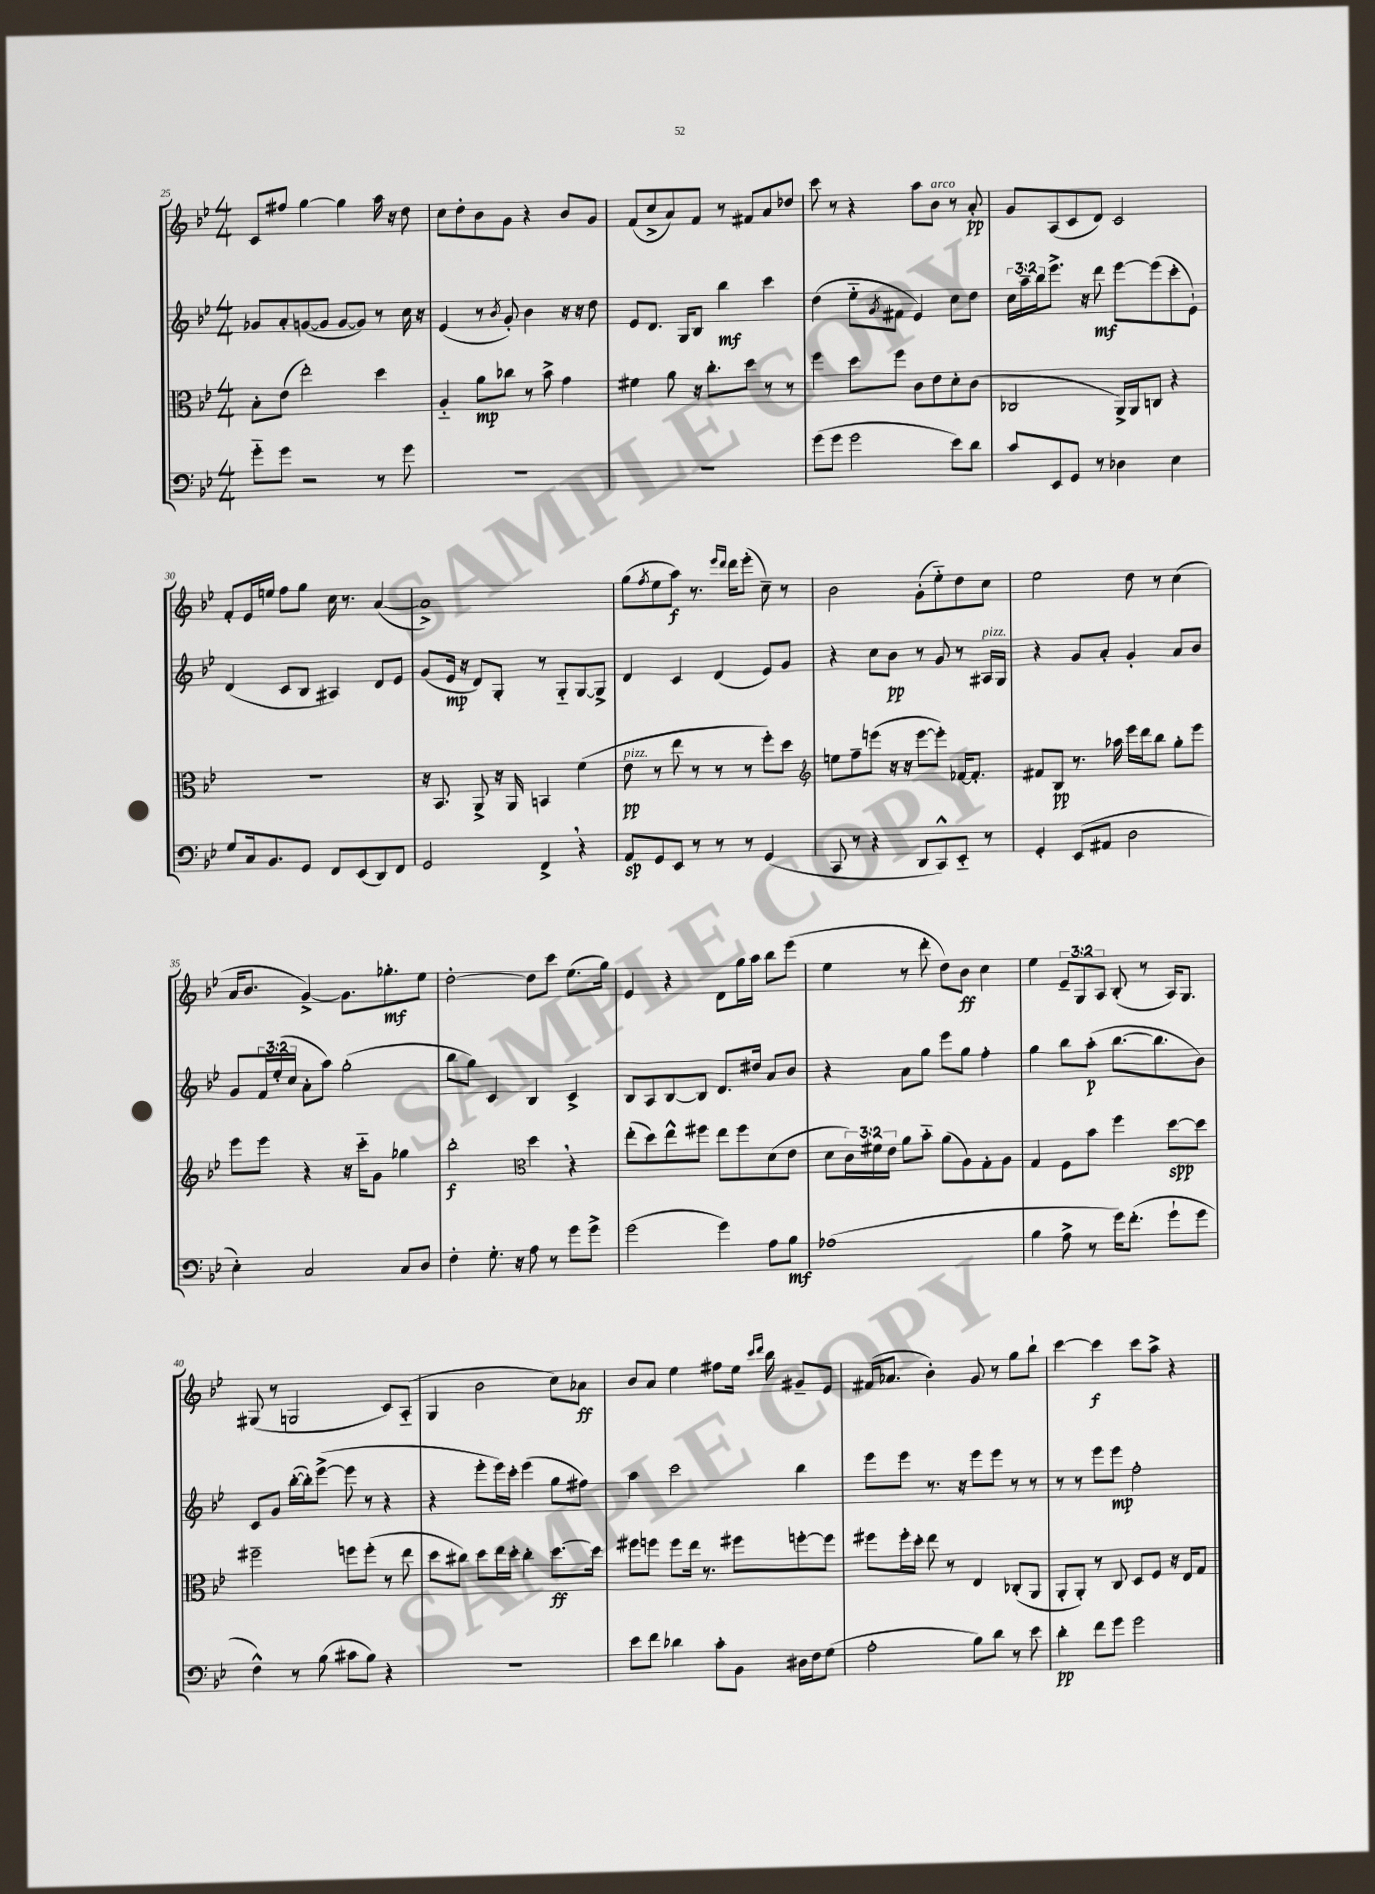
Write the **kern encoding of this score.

**kern	**dynam	**kern	**dynam	**kern	**dynam	**kern	**dynam
*part4	*part4	*part3	*part3	*part2	*part2	*part1	*part1
*staff4	*staff4	*staff3	*staff3	*staff2	*staff2	*staff1	*staff1
*clefF4	*	*clefC3	*	*clefG2	*	*clefG2	*
*k[b-e-]	*	*k[b-e-]	*	*k[b-e-]	*	*k[b-e-]	*
*M4/4	*	*M4/4	*	*M4/4	*	*M4/4	*
=25	=25	=25	=25	=25	=25	=25	=25
8g\L	.	8B-'\L	.	8g-X/L	.	8c/L	.
8g\J	.	(8e-\J	.	8a'/	.	8ff#X/J	.
2r	.	2ee-'\)	.	([8gn/	.	[4gg\	.
.	.	.	.	8g/J]	.	.	.
.	.	.	.	[8g/L	.	4gg\]	.
.	.	.	.	8g/J])	.	.	.
8r	.	4dd\	.	8r	.	16aa\	.
.	.	.	.	.	.	16r	.
8g\	.	.	.	16cc\	.	8dd\	.
.	.	.	.	16r	.	.	.
=26	=26	=26	=26	=26	=26	=26	=26
1r	.	4A/	.	(4e-/	.	8cc\L	.
.	.	.	.	.	.	8dd'\	.
.	.	8a\L	mp	8r	.	8b-\	.
.	.	.	.	8qb-/	.	.	.
.	.	8cc-X\J	.	8g'/)	.	8g\J	.
.	.	8r	.	4b-\	.	4r	.
.	.	8b-^\	.	.	.	.	.
.	.	4g\	.	16r	.	8b-/L	.
.	.	.	.	16r	.	.	.
.	.	.	.	8dd\	.	8g/J	.
=27	=27	=27	=27	=27	=27	=27	=27
1r	.	4f#X\	.	8e-/L	.	(8f/L	.
.	.	.	.	8.d/J	.	8cc^/	.
.	.	8a\	.	.	.	8a/)	.
.	.	.	.	16G/KL	.	.	.
.	.	16r	.	8B-/J	.	8f/J	.
.	.	8.cc'\L	.	.	.	.	.
.	.	.	.	4bb-\	mf	8r	.
.	.	8dd\J	.	.	.	8f#X/L	.
.	.	8r	.	4ccc\	.	8a/	.
.	.	8r	.	.	.	8dd-X/J	.
=28	=28	=28	=28	=28	=28	=28	=28
(8g\L	.	4ff\	.	(4dd\	.	8ccc\	.
8g\J	.	.	.	.	.	8r	.
2g\	.	8dd\L	.	8ee-\L	.	4r	.
.	.	.	.	8qg/	.	.	.
.	.	8ff\J	.	8f#X\J	.	.	.
.	.	8c\L	.	4e-/)	.	8aa\L	.
!	!	!	!	!	!	!LO:TX:a:i:t=arco	!
.	.	8e-\	.	.	.	8b-\J	.
8e-\L)	.	8d'\	.	8cc\L	.	8r	.
8d\J	.	(8c\J	.	8dd\J	.	8a'/	pp
=29	=29	=29	=29	=29	=29	=29	=29
8c/L	.	2C-X/	.	24cc\LL	.	8g/L	.
.	.	.	.	24aa~\	.	.	.
.	.	.	.	24bb-\J	.	.	.
8EE-/	.	.	.	8.eee-^\J	.	(8A/	.
8GG/J	.	.	.	.	.	8c/	.
.	.	.	.	16r	.	.	.
8r	.	.	.	8ddd\	mf	8d/J)	.
4D-X\	.	16AA^/LL)	.	[8eee-\L	.	2c/	.
.	.	16AA/J	.	.	.	.	.
.	.	8Cn/J	.	(8eee-\]	.	.	.
4E-\	.	4r	.	8ccc'\	.	.	.
.	.	.	.	8e-`\J)	.	.	.
!!LO:LB:g=z
=30	=30	=30	=30	=30	=30	=30	=30
8G/L	.	1r	.	(4d/	.	8f'/L	.
16C/k	.	.	.	.	.	16e-/L	.
8.BB-/	.	.	.	.	.	16een/JJ	.
.	.	.	.	8c/L	.	8ff\L	.
8GG/J	.	.	.	8B-/J	.	8gg\J	.
8FF/L	.	.	.	4A#X/)	.	16cc\	.
.	.	.	.	.	.	8.r	.
(8EE-/	.	.	.	.	.	.	.
8DD/)	.	.	.	8d/L	.	([4a/	.
8FF/J	.	.	.	8e-/J	.	.	.
=31	=31	=31	=31	=31	=31	=31	=31
2GG/	.	16r	.	(8g/L	.	1a^])	.
.	.	8.BB-/	.	.	.	.	.
.	.	.	.	16e-/Jk	mp	.	.
.	.	.	.	16r	.	.	.
.	.	8AA^/	.	8d/L)	.	.	.
.	.	16r	.	8G'/J	.	.	.
.	.	16AA/	.	.	.	.	.
4FF^,/	.	4BBn/	.	8r	.	.	.
.	.	.	.	8G/L	.	.	.
4r	.	(4f\	.	[8G/	.	.	.
.	.	.	.	8G^/J]	.	.	.
=32	=32	=32	=32	=32	=32	=32	=32
!	!	!LO:TX:a:i:t=pizz.	!	!	!	!	!
8AA/L	sp	8e-\	pp	4d/	.	(8gg\L	.
.	.	.	.	.	.	8qff/	.
8GG/	.	8r	.	.	.	8ee-\	.
8EE-/J	.	8ee-\	.	4c/	.	8aa\J)	f
8r	.	8r	.	.	.	8.r	.
8r	.	8r	.	(4d/	.	.	.
.	.	.	.	.	.	16qqeee-/LL	.
.	.	.	.	.	.	16qqddd/JJ	.
.	.	.	.	.	.	16ddd\KL	.
8r	.	8r	.	.	.	(8eee-'\J	.
(4GG/	.	8ff'\L)	.	8e-/L)	.	8cc~\)	.
.	.	8dd\J	.	8g/J	.	8r	.
=33	=33	=33	=33	=33	=33	=33	=33
*	*	*clefG2	*	*	*	*	*
8CC/	.	8een\L	.	4r	.	2b-\	.
8r	.	8ff~\	.	.	.	.	.
4r	.	(8eeen\J	.	8cc\L	.	.	.
.	.	16r	.	8b-\J	pp	.	.
.	.	16r	.	.	.	.	.
8DD/L	.	[8eee\L	.	8r	.	(8g'\L	.
8CC^^/)	.	8eee'\J])	.	8g/	.	8ee-\)	.
8EE-/J	.	[16f-X/KL	.	8r	.	8dd\	.
.	.	8.f-'/J]	.	.	.	.	.
!	!	!	!	!LO:TX:a:i:t=pizz.	!	!	!
8r	.	.	.	16A#X/LL	.	8cc\J	.
.	.	.	.	16G/JJ	.	.	.
=34	=34	=34	=34	=34	=34	=34	=34
4GG'/	.	8f#X/L	.	4r	.	2ee-\	.
.	.	8B-/J	pp	.	.	.	.
(8EE-/L	.	8.r	.	8g/L	.	.	.
8AA#X/J	.	.	.	8a'/J	.	.	.
.	.	16aa-X\	.	.	.	.	.
2D\	.	16eee-\LL	.	4g'/	.	8dd\	.
.	.	16ddd\J	.	.	.	.	.
.	.	8bb-\J	.	.	.	8r	.
.	.	8gg'\L	.	8a/L	.	(4cc\	.
.	.	8eee-\J	.	8b-/J	.	.	.
!!LO:LB:g=z
=35	=35	=35	=35	=35	=35	=35	=35
4E-'\)	.	8eee-\L	.	8g/L	.	16a/KL	.
.	.	.	.	.	.	8.b-/J	.
.	.	8eee-\J	.	24f/L	.	.	.
.	.	.	.	(24ee-'/	.	.	.
.	.	.	.	24cc/JJ	.	.	.
2C/	.	4r	.	8a'\L	.	[4g^/)	.
.	.	.	.	8aa\J)	.	.	.
.	.	16r	.	(2gg'\	.	8.g\L]	.
.	.	16ccc\KL	.	.	.	.	.
.	.	8g\J	.	.	.	.	.
.	.	.	.	.	.	8.gg-X'\	mf
8C/L	.	4gg-X\	.	.	.	.	.
8D/J	.	.	.	.	.	8ee-\J	.
=36	=36	=36	=36	=36	=36	=36	=36
4F'\	.	2bb-'\	f	8bb-\L	.	[2dd'\	.
.	.	.	.	8gg\J)	.	.	.
8.G'\	.	.	.	4c/	.	.	.
16r	.	.	.	.	.	.	.
*	*	*clefC3	*	*	*	*	*
8A\	.	4dd,\	.	4B-/	.	8dd\L]	.
8r	.	.	.	.	.	8ccc\J	.
8g\L	.	4r	.	4c^/	.	(8.ee-\L	.
8g^\J	.	.	.	.	.	.	.
.	.	.	.	.	.	16gg\Jk)	.
=37	=37	=37	=37	=37	=37	=37	=37
(2g\	.	(8ee-'\L	.	8B-/L	.	4e-/	.
.	.	8dd\)	.	8A/	.	.	.
.	.	8ee-^^\	.	[8B-/	.	4r	.
.	.	8ff#X\J	.	8B-/J]	.	.	.
4g\)	.	8ee-\L	.	8.d/L	.	8d\L	.
.	.	8ff#\	.	.	.	16gg\L	.
.	.	.	.	16dd#X/Jk	.	16aa\JJ	.
8A\L	.	(8d\	.	8a/L	.	8bb-\L	.
8B-\J	mf	8e-\J	.	8b-/J	.	(8eee-\J	.
=38	=38	=38	=38	=38	=38	=38	=38
(1A-X	.	8d\L	.	4r	.	4ee-\	.
.	.	24c\L)	.	.	.	.	.
.	.	24f#X\	.	.	.	.	.
.	.	24e-\JJ	.	.	.	.	.
.	.	8a\L	.	8a\L	.	8r	.
.	.	8b-\J	.	8gg\J	.	8ddd'\	.
.	.	(8a\L	.	8eee-\L	.	8dd\L)	.
.	.	8A\)	.	8gg\J	.	8b-\J	ff
.	.	8G'\	.	4ff'\	.	4cc\	.
.	.	8A\J	.	.	.	.	.
=39	=39	=39	=39	=39	=39	=39	=39
4B-\	.	4G/	.	4gg\	.	4ee-\	.
8A^\	.	8F\L	.	8bb-\L	.	12e-~/L	.
.	.	.	.	.	.	12G/	.
8r	.	8b-\J	.	(8aa'\J	p	.	.
.	.	.	.	.	.	12A/J	.
16g\KL)	.	4ff\	.	[8.bb-\L	.	(8B-'/	.
(8.f'\J	.	.	.	.	.	.	.
.	.	.	.	.	.	8r	.
.	.	.	.	8.bb-\]	.	.	.
8g`\L	.	[8dd\L	spp	.	.	16A/KL)	.
.	.	.	.	.	.	8.G/J	.
8g\J	.	8dd\J]	.	8b-\J)	.	.	.
!!LO:LB:g=z
=40	=40	=40	=40	=40	=40	=40	=40
4F^^\)	.	2ff#X~\	.	8c/L	.	(8G#X/	.
.	.	.	.	8g/J	.	8r	.
8r	.	.	.	([16bb-'\LL	.	2Gn/	.
.	.	.	.	16bb-'\J])	.	.	.
(8B-\	.	.	.	([8eee-^\J	.	.	.
8c#X\L	.	8ffn\L	.	8eee-\]	.	.	.
8B-\J)	.	(8ff'\J	.	8r	.	.	.
4r	.	8r	.	4r	.	8c/L)	.
.	.	8ee-\	.	.	.	(8A/J	.
=41	=41	=41	=41	=41	=41	=41	=41
1r	.	8dd\L	.	4r	.	4G/	.
.	.	8cc#X\J)	.	.	.	.	.
.	.	8dd\L	.	8eee-'\L	.	2b-\	.
.	.	16ee-\L	.	16eee-\L)	.	.	.
.	.	16dd'\JJ	.	16ccc'\JJ	.	.	.
.	.	4cc#'\	.	(4eee-\	.	.	.
.	.	[8.dd\L	ff	8gg\L	.	8cc\L)	.
.	.	.	.	8ff#X\J)	.	8a-X\J	ff
.	.	16dd\Jk]	.	.	.	.	.
=42	=42	=42	=42	=42	=42	=42	=42
8e-\L	.	8ff#X\L	.	4aa\	.	8b-/L	.
8f\J	.	8ffn\J	.	.	.	8a/J	.
4d-X\	.	8ff\L	.	2ccc\	.	4ee-\	.
.	.	16ee-\Jk	.	.	.	.	.
.	.	8.r	.	.	.	.	.
8c'\L	.	.	.	.	.	8ff#X\L	.
8BB-\J	.	8ff#X\L	.	.	.	16ee-\Jk	.
.	.	.	.	.	.	16qqccc/LL	.
.	.	.	.	.	.	16qqddd/JJ	.
.	.	.	.	.	.	16bb-\	.
16D#X\LL	.	[8ffn'\	.	4bb-\	.	8g#X~/L	.
16F\J	.	.	.	.	.	.	.
(8G\J	.	8ff\J]	.	.	.	8e-/J	.
=43	=43	=43	=43	=43	=43	=43	=43
2A'\	.	8ff#X\L	.	8eee-\L	.	(16f#X/KL	.
.	.	.	.	.	.	8.a-X/J	.
.	.	16ff#'\L	.	8eee-\J	.	.	.
.	.	16dd'\JJ	.	.	.	.	.
.	.	8ee-\	.	8.r	.	4b-'\)	.
.	.	8r	.	.	.	.	.
.	.	.	.	16r	.	.	.
8B-\L)	.	4E-/	.	8eee-\L	.	8g/	.
8d\J	.	.	.	8eee-\J	.	8r	.
8r	.	(8C-X'/L	.	8r	.	8gg\L	.
8e-\	.	8AA/J	.	8r	.	8bb-`\J	.
=44	=44	=44	=44	=44	=44	=44	=44
4d'\	pp	8AA'/L	.	8r	.	[4ccc\	.
.	.	8AA'/J)	.	8r	.	.	.
8f\L	.	8r	.	8eee-\L	.	4ccc\]	f
8g\J	.	8C/	.	8eee-\J	mp	.	.
2g\	.	8D/L	.	2ff'\	.	8ccc\L	.
.	.	8F/J	.	.	.	8aa^\J	.
.	.	16r	.	.	.	4r	.
.	.	16E-/KL	.	.	.	.	.
.	.	8G/J	.	.	.	.	.
==	==	==	==	==	==	==	==
*-	*-	*-	*-	*-	*-	*-	*-
